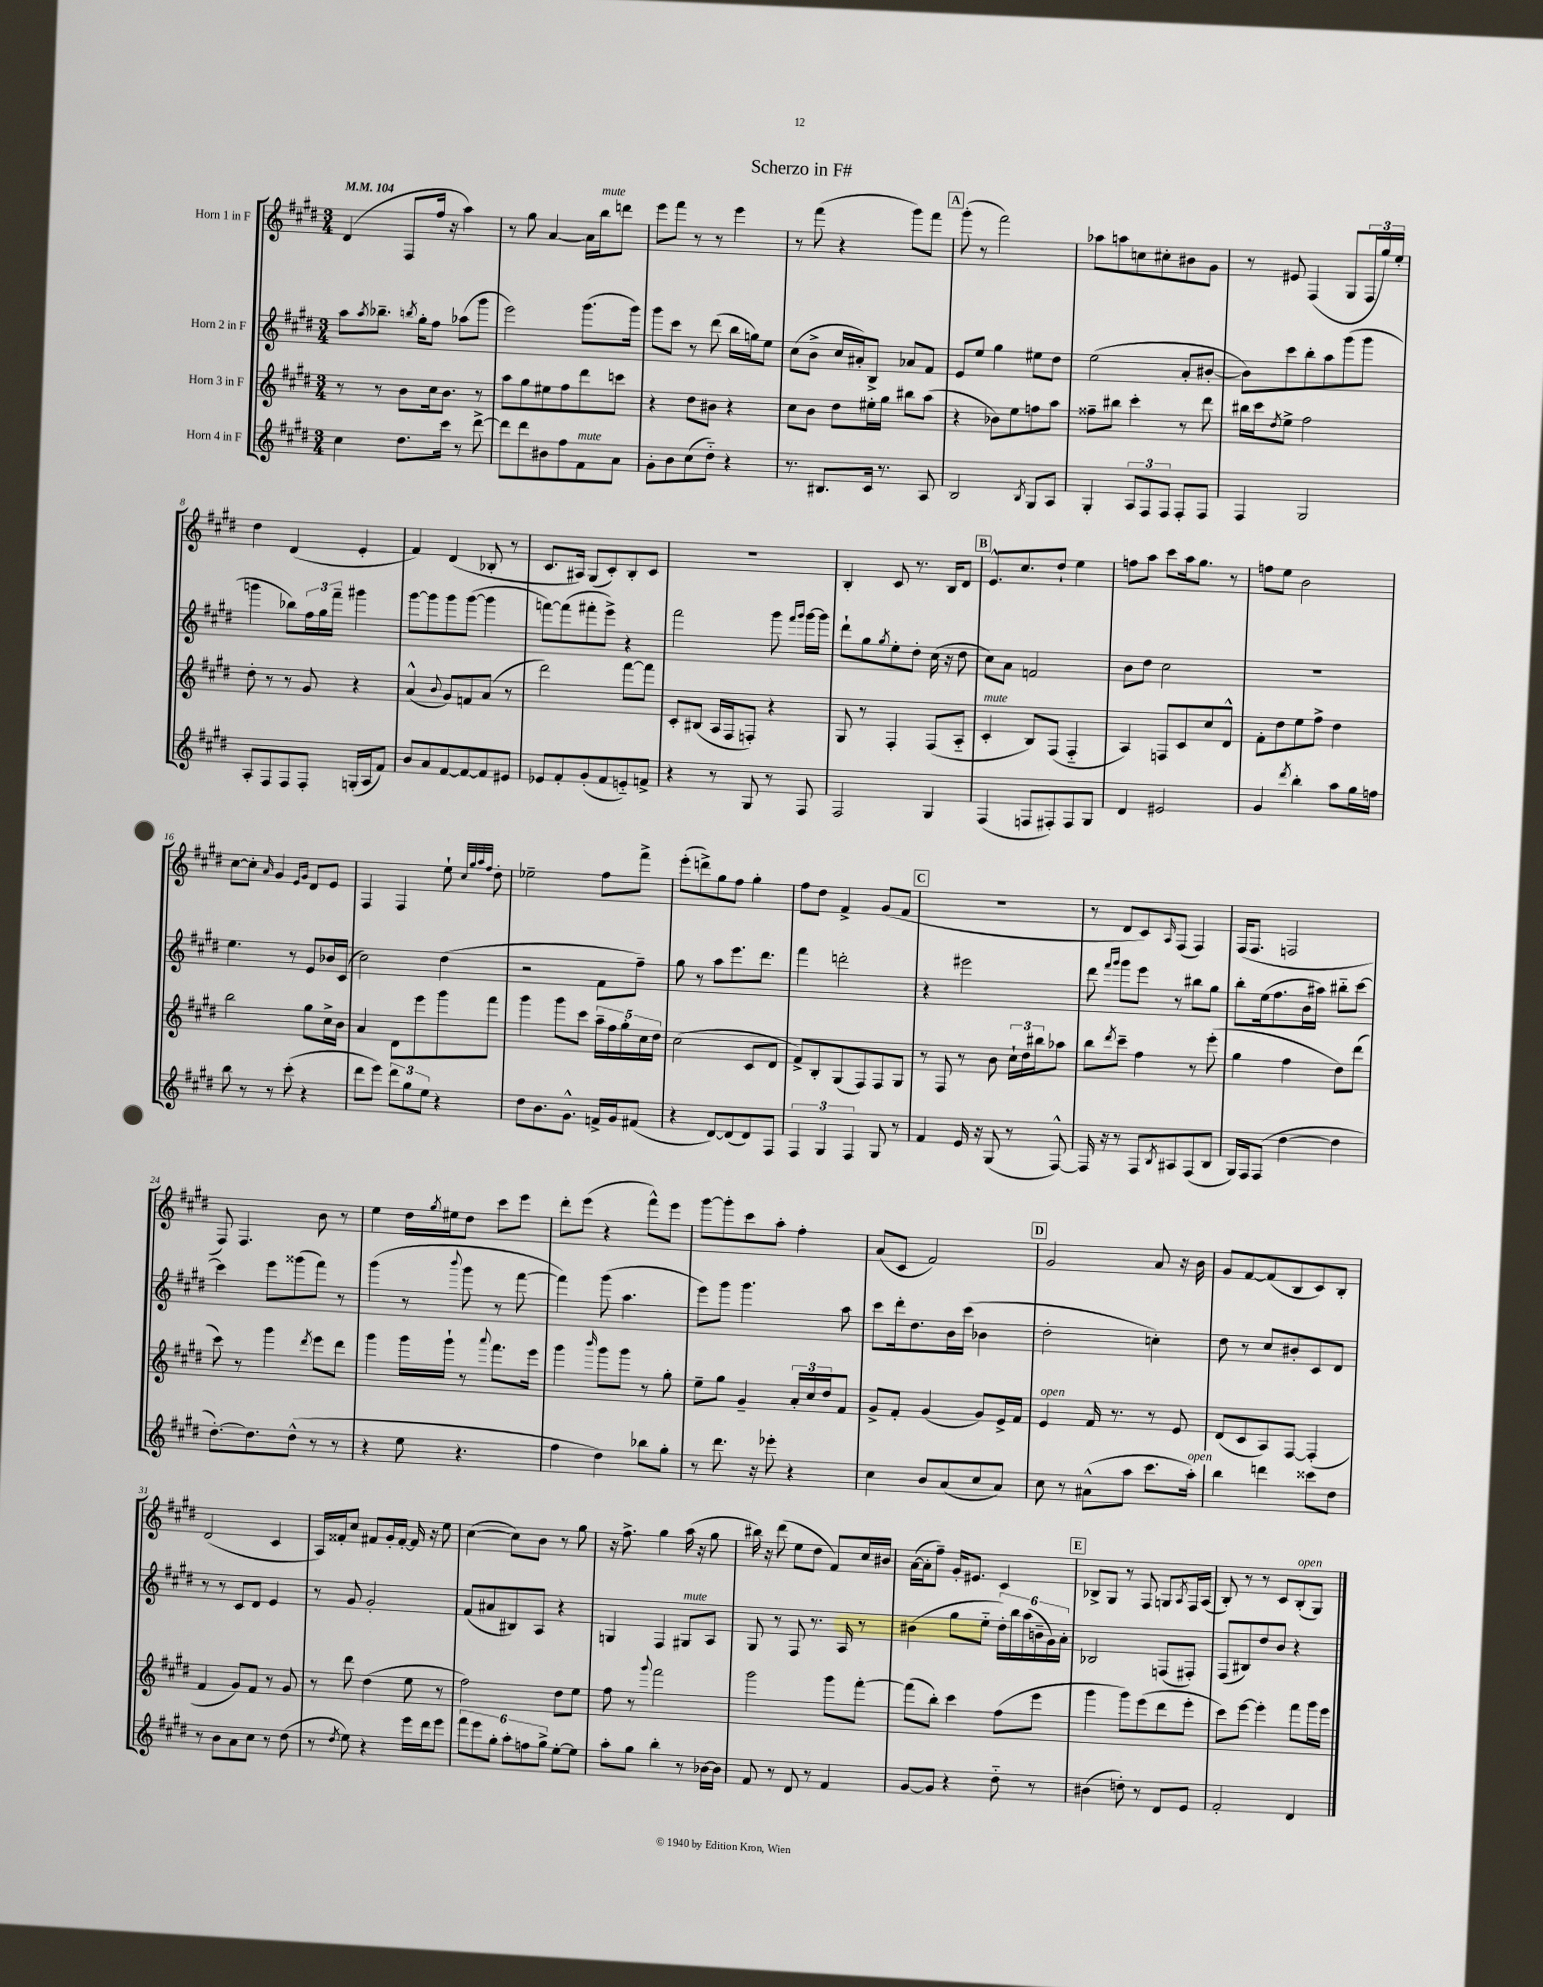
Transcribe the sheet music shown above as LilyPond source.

\header { title = "Scherzo in F#" }
<<
\new StaffGroup <<
\new Staff = "s0" \with { instrumentName = "Horn 1 in F" } {
    \clef treble \key e \major \numericTimeSignature \time 3/4 \tempo 4 = 104
    dis'4( fis8 fis''16 r16 a''4) |
    r8 gis''8 a'4~ a'16 b''16^\markup { \italic "mute" } d'''8 |
    e'''8 fis'''8 r8 r8 e'''4 |
    r8 fis'''8( r4 gis'''8) fis'''8 |
    \mark \markup { \box "A" } gis'''8-.( r8 fis'''2) |
    aes''8 a''8 c''8 cis''8-. bis'8 gis'8 |
    r8 eis'8 fis4( gis8 \tuplet 3/2 { fis16 gis''16) e''16-. } |
    dis''4 dis'4( e'4-. |
    fis'4) dis'4( bes8-. r8 |
    cis'8. ais16) gis8( cis'8-.) b8-. cis'8 |
    R2. |
    b4-. cis'8 r8. b16 dis'8 |
    \mark \markup { \box "B" } e'8.-^ cis''8. dis''8-! e''4 |
    f''8 a''8 cis'''8 a''16 gis''8. r8 |
    f''8 e''8 b'2 |
    cis''8~ cis''8-. \grace { a'16 } gis'4 \grace { e'16 gis'16 } dis'8 e'8 |
    fis4 fis4 e''8-! \grace { cis''32 gis''32 a''32 fis''32 } dis''8-. |
    ees''2-- fis''8 fis'''8-> |
    e'''8-.( d'''8->) gis''8 fis''8 gis''4-. |
    fis''8 dis''8 fis'4-> gis'8( fis'8 |
    \mark \markup { \box "C" } R2. |
    r8 dis'8 cis'8) \grace { a16 } fis8( fis4) |
    fis16( fis8. f2 |
    fis8) fis4. b'8 r8 |
    e''4 dis''16 \acciaccatura { gis''8 } eis''16 dis''8 cis'''8 e'''8 |
    dis'''8-. e'''8( r4 fis'''8-^) e'''8 |
    gis'''8~ gis'''8-. cis'''8 a''8-. fis''4-. |
    a'8( cis'8 fis'2) |
    \mark \markup { \box "D" } gis'2 a'8 r16 b'16 |
    gis'8 fis'8~ fis'8( b8 cis'8) b8-. |
    dis'2( cis'4 |
    a16) fisis'16-. cis''8 fis'8 gis'16-. fis'16~-. fis'16 r16 e''8 |
    cis''4~( cis''8) b'8 r8 gis''8 |
    r16 fis''8.-> gis''4 a''16( r16 gis''8 |
    bis''16) r16 dis'''8( e''8 dis''8 fis'8) cis''16 bis'16 |
    a'16~( a'16-. fis''8--) gis'16-. eis'8. cis'4 |
    \mark \markup { \box "E" } bes8-> gis8 r8 fis8 g8 \acciaccatura { a8 } fis16 a16( |
    b8-.) r8 r8 cis'8 b8-.^\markup { \italic "open" }( gis8) \bar "|." |
}
\new Staff = "s1" \with { instrumentName = "Horn 2 in F" } {
    \clef treble \key e \major \numericTimeSignature \time 3/4
    a''8 \acciaccatura { a''8 } bes''8.-- \acciaccatura { b''8 } gis''16-. fis''8 aes''8( gis'''8 |
    e'''2) gis'''8.( gis'''16) |
    gis'''8 cis'''8 r8 dis'''8( b''16 g''16) e''8 |
    cis''8( b'8-> cis''16 ais'16-.) b8-> aes'8 fis'8 |
    \mark \markup { \box "A" } e'8 e''8 gis''4 eis''8 dis''8 |
    e''2( a'8-. bis'8~-. |
    bis'8) cis'''8 b''8-. a''8 gis'''8( gis'''8 |
    g'''4 bes''8) \tuplet 3/2 { fis''16 gis''16 fis'''16-- } gis'''4 |
    gis'''8~ gis'''8 gis'''8 gis'''8~( gis'''4 |
    f'''8~) f'''8( fis'''8-. e'''8->) r4 |
    fis'''2 gis'''8 \grace { fis'''16 gis'''16 } gis'''16~ gis'''16 |
    dis'''8-! gis''8 \acciaccatura { gis''8 } e''8-. dis''8-. cis''16( r16 dis''8 |
    \mark \markup { \box "B" } cis''8) a'8 f'2 |
    b'8 dis''8 cis''2 |
    R2. |
    e''4. r8 e'8 bes'16 cis'16( |
    cis''2) dis''4( |
    r2 fis'8 fis''8--) |
    gis''8 r8 a''8 e'''8. dis'''8. |
    fis'''4 d'''2-. |
    \mark \markup { \box "C" } r4 eis'''2 |
    dis'''8 \grace { fis'''16 gis'''16 } gis'''8 e'''8 r8 bis''8 gis''8 |
    b''8-. e''16( fis''8. b'16 ais''16) bis''8-_ cis'''8~ |
    cis'''4 e'''8 gisis'''8( fis'''8) r8 |
    gis'''4( r8 \appoggiatura { b'''8 } gis'''8 r8 fis'''8~ |
    fis'''4) gis'''8( a''4. |
    e'''8) gis'''8 gis'''4. a''8 |
    cis'''8 dis'''16-. dis''8. b'16 cis'''16( bes'4 |
    \mark \markup { \box "D" } dis''2-. c''4-.) |
    dis''8 r8 cis''8 bis'8-. cis'8 dis'8 |
    r8 r8 cis'8 dis'8 e'4 |
    r8 gis'8 gis'2-. |
    fis'8( ais'8 bis8) a8 r4 |
    g4 fis4 gis8^\markup { \italic "mute" } a8 |
    gis8 r8 fis8 r8. a16 r8 |
    bis'4( gis''8 e''8-_ \tuplet 6/4 { dis''16-.) b''16 a''16( b'16-- gis'16) a'16-. } |
    \mark \markup { \box "E" } bes2 f8( fis8-.) |
    fis8( bis8) dis''8 b'8 r4 \bar "|." |
}
\new Staff = "s2" \with { instrumentName = "Horn 3 in F" } {
    \clef treble \key e \major \numericTimeSignature \time 3/4
    r8 r8 b'8 cis''16 b'8. r8 |
    a''8 gis''8 eis''8 fis''8 dis'''8 c'''8 |
    r4 dis''8 bis'8 r4 |
    cis''8 b'8 dis''8 eis''16-. gis''16 bis''8 a''8( |
    \mark \markup { \box "A" } r4 bes'8) e''8 f''8 a''8 |
    fisis''8-- bis''8 cis'''4-. r8 dis'''8 |
    bis''16 cis'''16 \acciaccatura { dis''8 } e''8-> fis''2 |
    dis''8-. r8 r8 gis'8 r4 |
    a'4-^( \appoggiatura { b'8 } gis'8) f'8 a'8( r8 |
    dis'''2) fis'''8~ fis'''8 |
    cis'8-. bis8( a16 fis16 f8-.) r4 |
    gis8 r8 fis4-. fis8( a8-_ |
    \mark \markup { \box "B" } cis'4-.^\markup { \italic "mute" } b8) fis8( fis4-_ |
    a4) f8 cis'8 cis''8 dis'8-^ |
    fis'8-. dis''8 e''8 fis''8-> dis''4 |
    b''2 gis''8 cis''16-> b'16 |
    a'4 dis'8 e'''8 gis'''8 fis'''8 |
    gis'''4 gis'''8 cis'''8 \tuplet 5/4 { a''16-- fis''16 gis''16-. cis''16 dis''16 } |
    cis''2( cis'8 dis'8 |
    fis'8->) b8-. gis8( fis8) fis8 gis8 |
    \mark \markup { \box "C" } r8 fis8 r8 b'8 \tuplet 3/2 { cis''16-! dis''16 bis''16 } aes''8 |
    b''8 \acciaccatura { dis'''8 } cis'''8-- fis''4 r8 e'''8-.( |
    gis''4 fis''4 dis''8) dis'''8( |
    cis'''8) r8 gis'''4 \acciaccatura { dis'''8 } e'''8 dis'''8 |
    gis'''4 gis'''16 gis'''16-! r8 \appoggiatura { a'''8 } fis'''8. e'''16 |
    gis'''4 \grace { b'''16 } gis'''8 gis'''8 r8 gis''8-. |
    e''8-- gis''8 gis'4-- \tuplet 3/2 { a'16-. cis''16 dis''16 } fis'8 |
    gis'8-> fis'8-. gis'4( gis'8) e'16-> fis'16 |
    \mark \markup { \box "D" } e'4^\markup { \italic "open" } fis'16 r8. r8 e'8 |
    dis'8( cis'8 a8) fis8~ fis4-.( |
    fis'4 gis'8) fis'8 r8 gis'8 |
    r8 dis'''8 dis''4( e''8 r8 |
    fis''2) dis''8 e''8 |
    fis''8 r8 \appoggiatura { gis'''8 } fis'''2 |
    gis'''2 gis'''8 fis'''8~-. |
    fis'''8( b''8-.) cis'''4 fis''8( e'''8 |
    \mark \markup { \box "E" } gis'''4 gis'''8) e'''8( dis'''8 e'''8-. |
    cis'''8) e'''8~ e'''4-. fis'''8 gis'''16 e'''16 \bar "|." |
}
\new Staff = "s3" \with { instrumentName = "Horn 4 in F" } {
    \clef treble \key e \major \numericTimeSignature \time 3/4
    cis''4 dis''8. cis'''16 r8 dis'''8~-> |
    dis'''8 dis'''8 bis'8 fis''8 fis'8^\markup { \italic "mute" } a'8 |
    gis'8-. b'8 cis''8( dis''8-_) r4 |
    r8. bis8. cis'16 r8. a8 |
    \mark \markup { \box "A" } b2 \acciaccatura { b8 } gis8 a8 |
    gis4-. \tuplet 3/2 { a8 fis8 fis8 } fis8-. fis8 |
    fis4 gis2 |
    a8-. fis8 fis8 fis8-. g16-.( a16 fis'8) |
    b'8 a'8 fis'8~ fis'8~ fis'8 eis'8 |
    ees'8 fis'8-. gis'8-.( fis'8 e'8-_) f'8-> |
    r4 r8 gis8 r8 fis8 |
    fis2 gis4 |
    \mark \markup { \box "B" } fis4( f8 fis8-.) fis8 gis8 |
    dis'4 eis'2 |
    gis'4 \acciaccatura { dis'''8 } b''4-. a''8 gis''16 f''16 |
    b''8 r8 r8 cis'''8-.( r4 |
    dis'''8 e'''8) \tuplet 3/2 { dis'''8 gis''8 e''8 } r4 |
    dis''8 b'8. gis'8.-^ f'16-> gis'16 fis'8( |
    r4 dis'8~) dis'8( dis'8) fis8 |
    \tuplet 3/2 { fis4 gis4 fis4 } gis8 r8 |
    \mark \markup { \box "C" } fis'4 e'16 r16 gis8( r8 fis8~-^) |
    fis16 r16 r8 fis8 \acciaccatura { b8 } ais8 fis8( b8 |
    gis16) fis16 fis8( dis''4~ dis''4 |
    dis''8.~-.) dis''8. dis''8-^( r8 r8 |
    r4 e''8 r4. |
    fis''4 dis''4) bes''8 gis''8-. |
    r8 dis'''8. r16 ees'''8-. r4 |
    cis''4 b'8 a'8( cis''8 a'8) |
    \mark \markup { \box "D" } cis''8 r8 ais'8-^( a''8 cis'''8. a''16-.^\markup { \italic "open" }) |
    b''4 d'''4 cisis'''8 dis''8 |
    r8 b'8 a'8 cis''8 r8 dis''8( |
    r8 \acciaccatura { dis''8 } e''8) r4 e'''16 dis'''16 e'''8 |
    \tuplet 6/4 { fis'''8 e'''8 gis''8-. a''8-. f''8 gis''8-> } e''8~-. e''8 |
    a''8-. gis''8 b''4-. r8 bes'16~ bes'16 |
    fis'8 r8 dis'8 r8 fis'4 |
    gis'8~ gis'8 r4 dis''8-_ r8 |
    \mark \markup { \box "E" } bis'4( d''8-.) r8 dis'8 e'8 |
    fis'2-. dis'4 \bar "|." |
}
>>
>>
